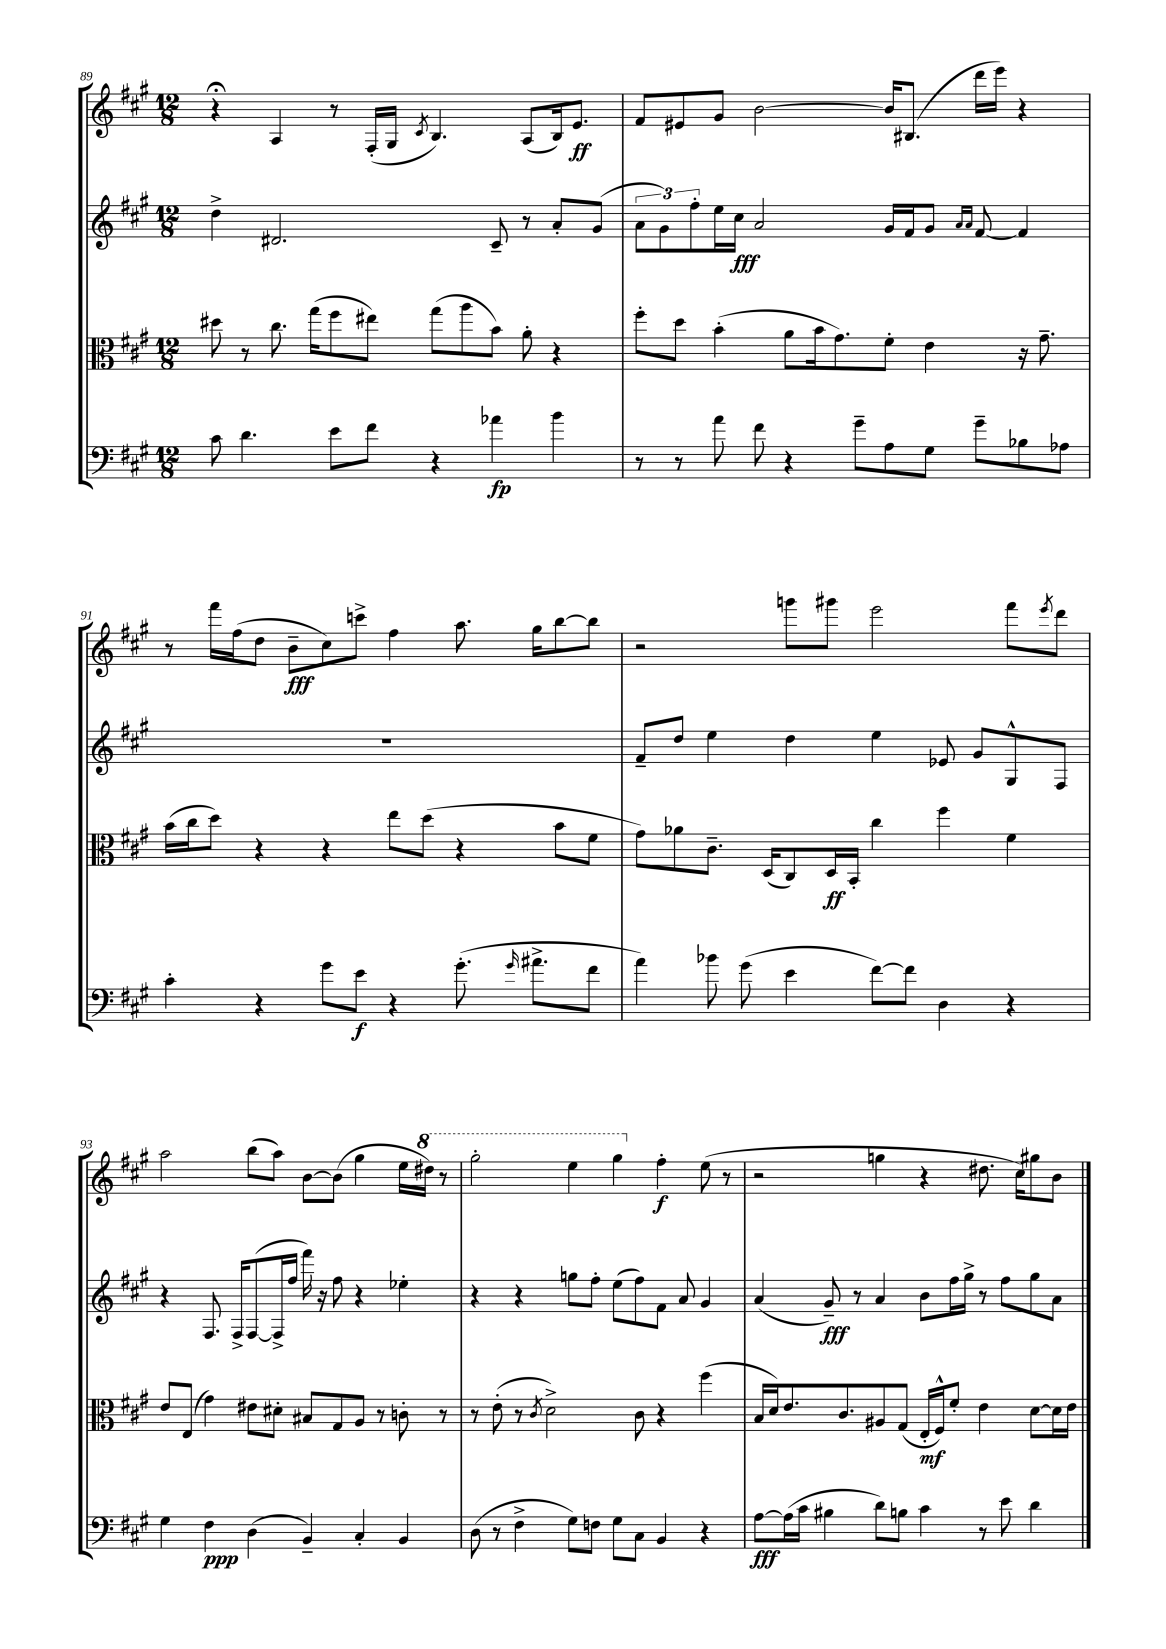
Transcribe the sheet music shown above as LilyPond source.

<<
\new StaffGroup <<
\new Staff = "s0" {
    \clef treble \key a \major \numericTimeSignature \time 12/8
    r4\fermata a4 r8 fis16-.( gis16 \acciaccatura { cis'8 } b4.) a8( b16) e'8.\ff |
    fis'8 eis'8 gis'8 b'2~ b'16 bis8.( d'''16 e'''16) r4 |
    r8 fis'''16 fis''16( d''8 b'8--\fff cis''8) c'''8-> fis''4 a''8. gis''16 b''8~ b''8 |
    r2 g'''8 gis'''8 e'''2 fis'''8 \acciaccatura { e'''8 } d'''8 |
    a''2 b''8( a''8) b'8~ b'8( gis''4 e''16 \ottava #1 dis'''16) r8 |
    gis'''2-. e'''4 gis'''4 \ottava #0 fis''4-.\f e''8( r8 |
    r2 g''4 r4 dis''8. cis''16) gis''8 b'8 \bar "|." |
}
\new Staff = "s1" {
    \clef treble \key a \major \numericTimeSignature \time 12/8
    d''4-> dis'2. cis'8-- r8 a'8-. gis'8( |
    \tuplet 3/2 { a'8 gis'8) fis''8-. } e''16 cis''16\fff a'2 gis'16 fis'16 gis'8 \grace { a'16 a'16 } fis'8~ fis'4 |
    R1. |
    fis'8-- d''8 e''4 d''4 e''4 ees'8 gis'8 gis8-^ fis8 |
    r4 fis8. fis16-> fis8~( fis16-> fis''16 fis'''16) r16 fis''8 r4 ees''4-. |
    r4 r4 g''8 fis''8-. e''8( fis''8) fis'8 a'8 gis'4 |
    a'4( gis'8--\fff) r8 a'4 b'8 fis''16 gis''16-> r8 fis''8 gis''8 a'8 \bar "|." |
}
\new Staff = "s2" {
    \clef alto \key a \major \numericTimeSignature \time 12/8
    dis''8 r8 cis''8. gis''16( fis''8 eis''8) gis''8( a''8 b'8) a'8-. r4 |
    fis''8-. d''8 b'4-.( a'8 b'16 gis'8.) fis'8-. e'4 r16 gis'8.-- |
    b'16( cis''16 d''8) r4 r4 e''8 d''8( r4 b'8 fis'8 |
    gis'8) aes'8 cis'8.-- d16( cis8) d16\ff b,16-. cis''4 fis''4 fis'4 |
    e'8 e8( gis'4) eis'8 dis'8-. bis8 gis8 a8 r8 c'8-. r8 |
    r8 e'8-.( r8 \acciaccatura { cis'8 } d'2->) cis'8 r4 fis''4( |
    b16 d'16) e'8. cis'8. ais8 gis8( e16-.\mf fis16-^) fis'8-. e'4 d'8~ d'16 e'16 \bar "|." |
}
\new Staff = "s3" {
    \clef bass \key a \major \numericTimeSignature \time 12/8
    cis'8 d'4. e'8 fis'8 r4 aes'4\fp b'4 |
    r8 r8 a'8 fis'8 r4 gis'8-- a8 gis8 gis'8-- bes8 aes8 |
    cis'4-. r4 gis'8 e'8\f r4 gis'8.-.( \grace { gis'16 } ais'8.-> fis'8 |
    a'4) bes'8 gis'8( e'4 fis'8~) fis'8 d4 r4 |
    gis4 fis4\ppp d4( b,4--) cis4-. b,4 |
    d8( r8 fis4-> gis8) f8 gis8 cis8 b,4 r4 |
    a8~\fff a16( cis'16 bis4 d'8) b8 cis'4 r8 e'8 d'4 \bar "|." |
}
>>
>>
\layout { \context { \Score currentBarNumber = #89 } }
